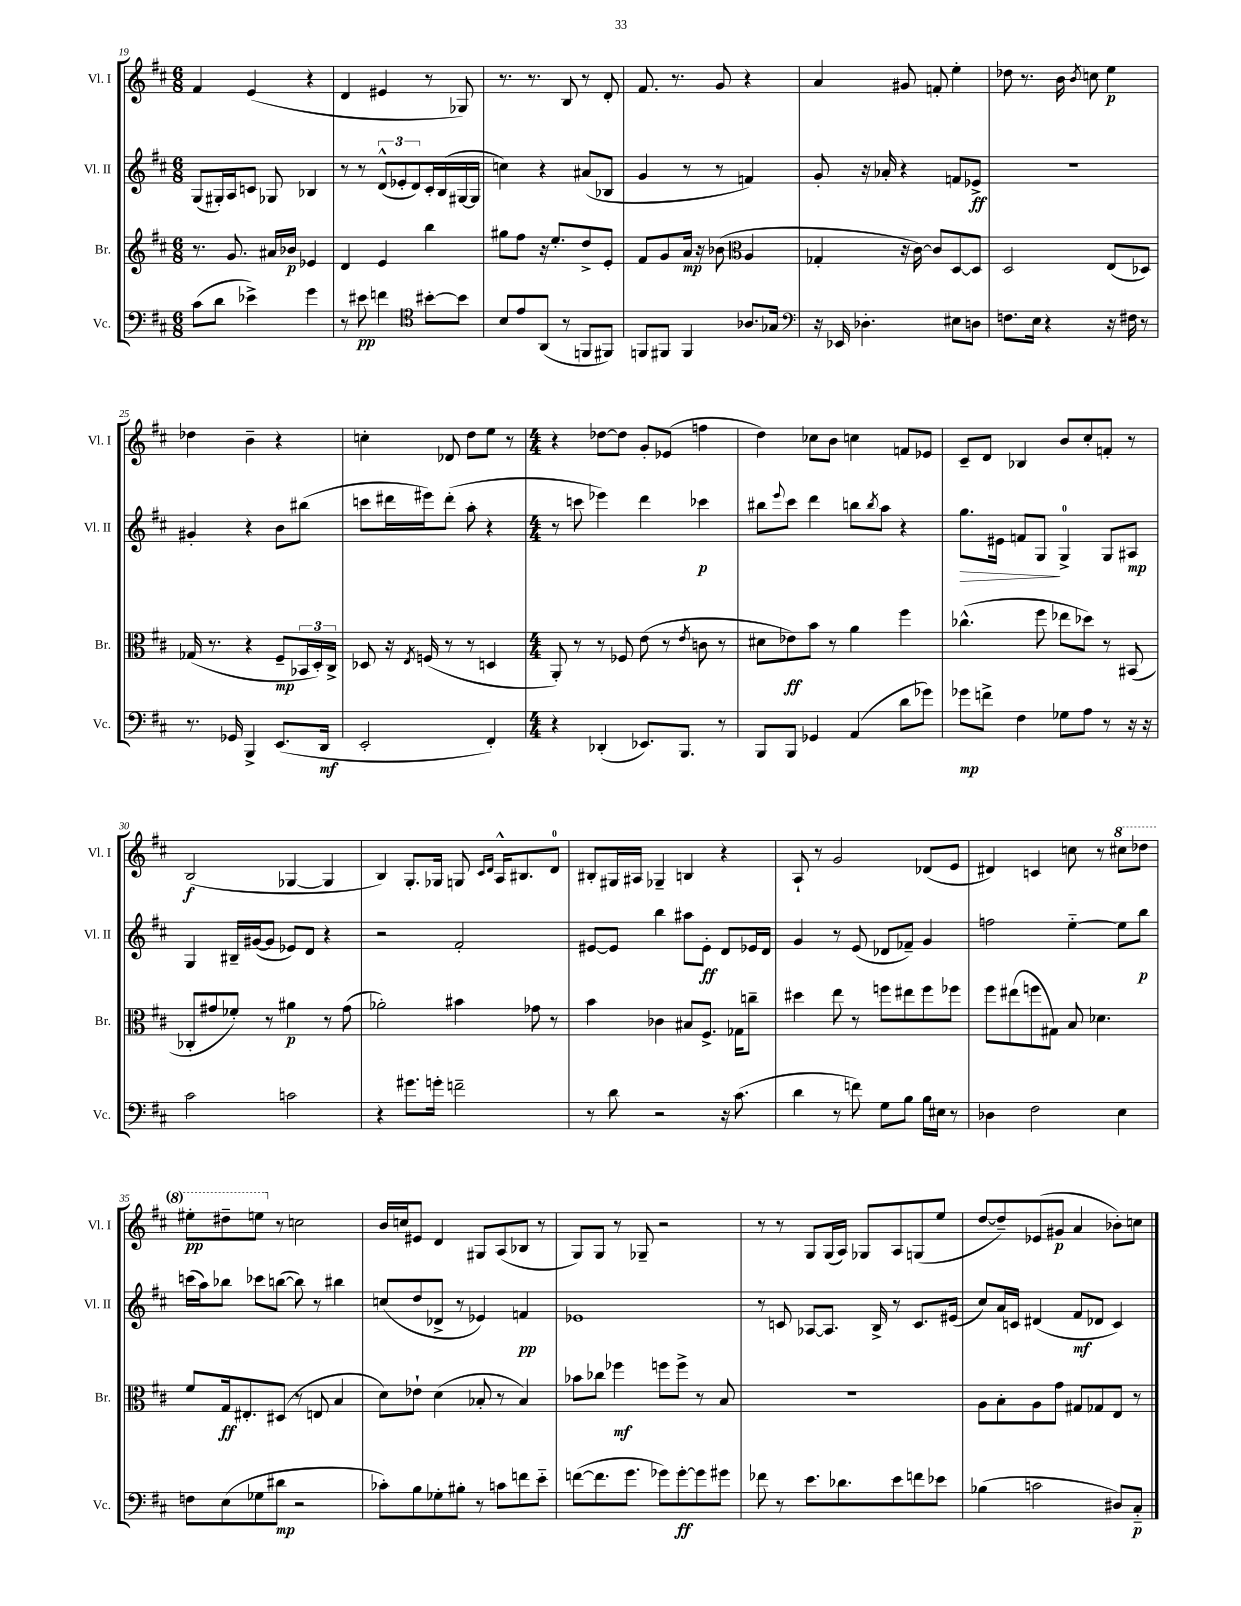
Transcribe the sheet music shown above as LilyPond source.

<<
\new StaffGroup <<
\new Staff = "s0" \with { instrumentName = "Vl. I" shortInstrumentName = "Vl. I" } {
    \clef treble \key d \major \numericTimeSignature \time 6/8
    fis'4 e'4( r4 |
    d'4 eis'4 r8 ges8) |
    r8. r8. b8 r8 d'8-. |
    fis'8. r8. g'8 r4 |
    a'4 gis'8 f'8-. e''4-. |
    des''8 r8. b'16 \acciaccatura { b'8 } c''8 e''4\p |
    des''4 b'4-- r4 |
    c''4-. des'8 d''8 e''8 r8 |
    \numericTimeSignature \time 4/4 r4 des''8~ des''8 g'8-. ees'8( f''4 |
    d''4) ces''8 b'8 c''4 f'8 ees'8 |
    cis'8-- d'8 bes4 b'8 cis''8-. f'8-. r8 |
    b2\f( ges4~ ges4 |
    b4) g8.-. ges16 g8 \grace { cis'16 d'16 } a16-^ bis8. d'8-0 |
    bis8-. gis16 ais16 ges4-- b4 r4 |
    a8-! r8 g'2 des'8( e'8 |
    dis'4) c'4 c''8 r8 \ottava #1 cis'''!8 des'''8 |
    eis'''8-.\pp dis'''8-- e'''8 \ottava #0 r8 c''2 |
    b'16 c''16 eis'8 d'4 gis8 a8( bes8 r8 |
    g8) g8 r8 ges8-- r2 |
    r8 r8 g8 g16( a16) ges8 a8 g8( e''8 |
    d''8~ d''8--) ees'8( gis'8\p a'4 bes'8-.) c''8 \bar "|." |
}
\new Staff = "s1" \with { instrumentName = "Vl. II" shortInstrumentName = "Vl. II" } {
    \clef treble \key d \major \numericTimeSignature \time 6/8
    g8( gis16-.) a16 c'8 ges8 bes4 |
    r8 r8 \tuplet 3/2 { d'8-^( ees'8-. d'8) } cis'16-. b16( gis16~ gis16 |
    c''4) r4 ais'8( bes8 |
    g'4 r8 r8 f'4) |
    g'8-. r16 aes'16-. r4 f'8 ees'8->\ff |
    R2. |
    gis'4-. r4 b'8 bis''8( |
    c'''8 dis'''16 eis'''16) dis'''8-.( a''8-. r4 |
    \numericTimeSignature \time 4/4 r8 c'''8 ees'''4) d'''4 ces'''4\p |
    bis''8 \appoggiatura { e'''8 } cis'''8 d'''4 b''8 \acciaccatura { b''8 } a''8 r4 |
    g''8.\> eis'16 f'8 g8\! g4-0-> g8 ais8\mp |
    g4 bis16-- gis'16~( gis'8 ees'8) d'8 r4 |
    r2 fis'2-. |
    eis'8~ eis'8 b''4 ais''8 eis'8-.\ff d'8 ees'16 d'16 |
    g'4 r8 e'8( des'8 fes'8--) g'4 |
    f''2 e''4~-_ e''8 b''8\p |
    c'''16( a''16) bes''8 ces'''8 b''8~( b''8) r8 bis''4 |
    c''8( d''8 des'8-> r8 ees'4) f'4\pp |
    ees'1 |
    r8 c'8 aes8~ aes8. b16-> r8 c'8. eis'16( |
    cis''8) a'16 c'16 dis'4( fis'8\mf des'8 c'4) \bar "|." |
}
\new Staff = "s2" \with { instrumentName = "Br." shortInstrumentName = "Br." } {
    \clef treble \key d \major \numericTimeSignature \time 6/8
    r8. g'8. ais'16 bes'16\p ees'4 |
    d'4 e'4 b''4 |
    gis''8 fis''8 r16 e''8.-. d''8-> e'8-. |
    fis'8 g'8 a'16\mp r16 bes'8( \clef alto a4 |
    ges4-. r16 cis'16~) cis'8 d8~ d8 |
    d2 e8( des8) |
    ges16( r8. r4 fis8--\mp \tuplet 3/2 { bes,16 d16-.) cis16-> } |
    des8 r16 \acciaccatura { e8 } f16( r8 r8 d4 |
    \numericTimeSignature \time 4/4 a,8-.) r8 r8 fes8 e'8( r8 \acciaccatura { e'8 } c'8 r8 |
    dis'8 ees'8\ff) b'8 r8 a'4 fis''4 |
    ces''4.-^( fis''8 ees''8 des''8) r8 bis,8( |
    ces8-. gis'8 fes'8-.) r8 ais'4\p r8 gis'8( |
    aes'2-.) bis'4 ges'8 r8 |
    b'4 ces'4 bis8 fis8.-> ges16 c''8-- |
    dis''4 e''8 r8 f''8 eis''8 f''8 fes''8 |
    fis''8 eis''8( f''8 gis8) b8 des'4. |
    fis'8 g16\ff eis8.-. dis8( r8 e8 b4 |
    d'8) ees'8-! d'4( bes8-. r8 bes4) |
    bes'8 ces''8 fes''4\mf f''8 f''8-> r8 b8 |
    r1 |
    a8 b8-. a8 g'8 gis8 ges8 e8 r8 \bar "|." |
}
\new Staff = "s3" \with { instrumentName = "Vc." shortInstrumentName = "Vc." } {
    \clef bass \key d \major \numericTimeSignature \time 6/8
    cis'8( d'8 ees'4->) g'4 |
    r8 eis'8\pp f'4 \clef tenor bis'8~-. bis'8 |
    b8 e'8 a,8( r8 f,8 fis,8) |
    f,8 fis,8 fis,4 aes8. ges16 |
    \clef bass r16 ees,16 des4.-. eis8 d8 |
    f8. e16 r4 r16 fis16 r8 |
    r8. ges,16 b,,4-> e,8.( d,16\mf |
    e,2-. fis,4-.) |
    \numericTimeSignature \time 4/4 r4 des,4-.( ees,8.) b,,8. r8 |
    b,,8 b,,8 ges,4 a,4( d'8 ges'8) |
    ges'8\mp f'8-> fis4 ges8 a8 r8 r16 r16 |
    cis'2 c'2 |
    r4 gis'8. g'16-. f'2-- |
    r8 d'8 r2 r16 cis'8.( |
    d'4 r8 f'8) g8 b8 b16 eis16 r8 |
    des4 fis2 e4 |
    f8 e8( ges8 dis'8\mp r2 |
    ces'8-.) b8 ges8-. bis8-. r8 c'8 f'8 e'8-_ |
    f'8~( f'8. g'8. ges'8) ges'8~-.\ff ges'8 gis'8 |
    fes'8 r8 e'8. des'8. e'8 f'8 ees'8 |
    bes4( c'2 dis8) cis8-_\p \bar "|." |
}
>>
>>
\layout { \context { \Score currentBarNumber = #19 } }
